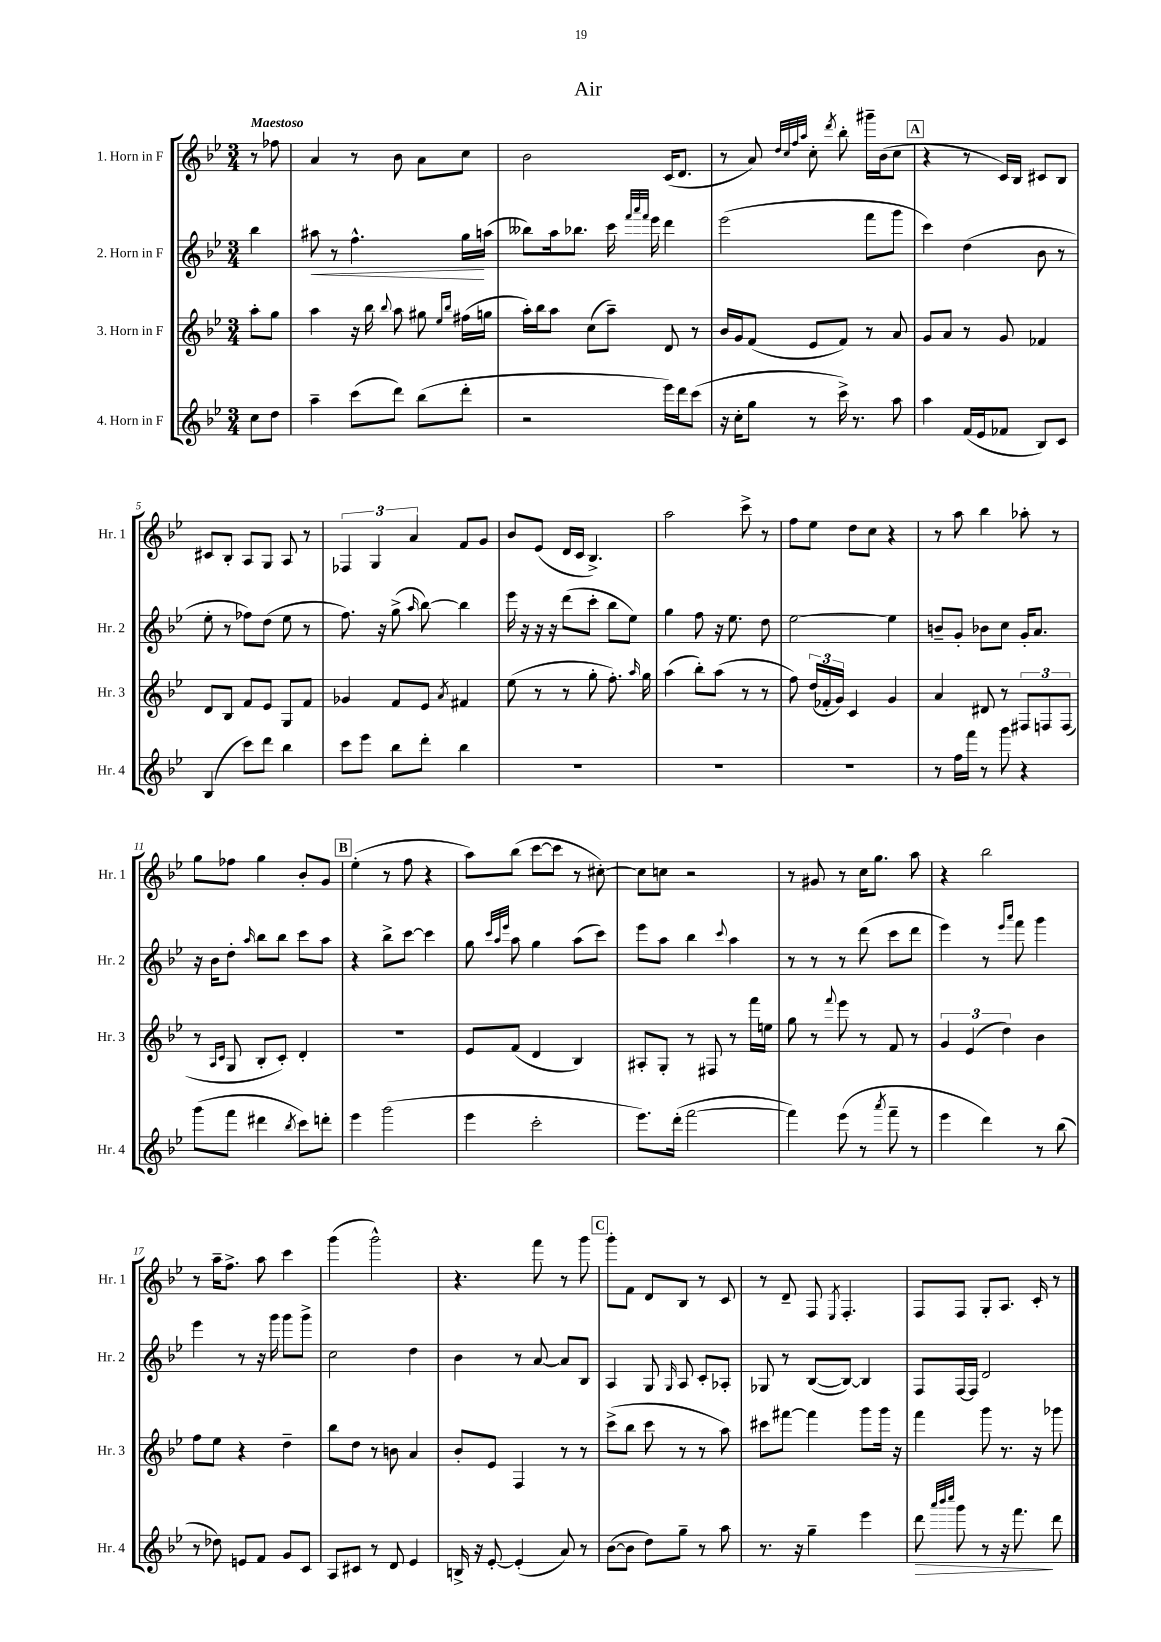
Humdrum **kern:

**kern	**kern	**kern	**kern
*staff4	*staff3	*staff2	*staff1
*clefG2	*clefG2	*clefG2	*clefG2
*k[b-e-]	*k[b-e-]	*k[b-e-]	*k[b-e-]
*M3/4	*M3/4	*M3/4	*M3/4
8cc\L	8aa'\L	4bb-\	8r
8dd\J	8gg\J	.	8ff-\
=	=	=	=
4aa~\	4aa\	8aa#\	4a/
.	.	8r	.
(8ccc\L	16r	4.ff^^\	8r
.	16bb-\	.	.
.	8qqbb-/	.	.
8ddd\J)	8aa\	.	8b-\
(8bb-\L	8gg#\	.	8a\L
.	16qqee-/LL	.	.
.	16qqbb-/JJ	.	.
8ddd'\J	(16ff#\LL	16gg\LL	8cc\J
.	16gg\JJ	(16aa\JJ	.
=	=	=	=
2r	16aa'\LL)	8bb--\L)	2b-\
.	16bb-\J	.	.
.	8aa\J	16aa\k	.
.	.	8.bb-\J	.
.	(8cc\L	.	.
.	8aa~\J)	16ccc\	.
.	.	32qqfff/LLL	.
.	.	32qqaaa/	.
.	.	32qqfff/JJJ	.
.	.	16eee-\	.
16eee-\LL)	8d/	4ddd\	(16c/LK
16ddd\J	.	.	8.d/J
(8ccc\J	8r	.	.
=	=	=	=
16r	16b-/LL	(2eee-\	8r
16cc'\LK	16g/J	.	.
8gg\J	(8f/J	.	8a/)
.	.	.	32qqdd/LLL
.	.	.	32qqcc/
.	.	.	32qqff/
.	.	.	32qqaa/JJJ
8r	8e-/L	.	8cc'\
.	.	.	8qddd/
16ccc^\)	8f/J)	.	8bb-'\
8.r	.	.	.
.	8r	8fff\L	16ggg#~\LL
.	.	.	(16b-\J
8aa\	8a/	8ggg\J	8cc\J
=	=	=	=
4aa\	8g/L	4ccc\)	4r
.	8a/J	.	.
(16f/LL	8r	(4dd\	8r
16e-/J	.	.	.
8f-/J	8g/	.	16c/LL)
.	.	.	16B-/JJ
8B-/L)	4f-/	8b-\	8c#/L
8c/J	.	8r	8B-/J
=	=	=	=
(4B-/	8d/L	8ee-'\	8c#/L
.	8B-/J	8r	8B-'/J
8ccc\L)	8f/L	8ff-\L)	8A/L
8ddd\J	8e-/J	(8dd\J	8G/J
4bb-\	8G/L	8ee-\	8A/
.	8f/J	8r	8r
=	=	=	=
8ccc\L	4g-/	8.ff\)	6F-/
8eee-\J	.	.	.
.	.	.	6G/
.	.	16r	.
8bb-\L	8f/L	(8gg^\	.
.	.	.	6a/
.	.	16qqaa/	.
8ddd'\J	8e-/J	[8bb-\)	.
.	8qa/	.	.
4bb-\	4f#/	4bb-\]	8f/L
.	.	.	8g/J
=	=	=	=
2.r	(8ee-\	16eee-\	8b-/L
.	.	16r	.
.	8r	16r	(8e-/J
.	.	16r	.
.	8r	(8ddd\L	16d/LL
.	.	.	16c/JJ
.	8gg'\	8ccc'\J	4.B-^/)
.	8.ff'\)	8bb-\L	.
.	.	8ee-\J)	.
.	16qqaa/	.	.
.	16gg\	.	.
=	=	=	=
2.r	(4aa\	4gg\	2aa\
.	8bb-'\L)	8ff\	.
.	(8aa\J	16r	.
.	.	8.ee-\	.
.	8r	.	8ccc^\
.	8r	8dd\	8r
=	=	=	=
2.r	8ff\)	[2ee-\	8ff\L
.	(24dd/LL	.	8ee-\J
.	24f-'/	.	.
.	24g/JJ)	.	.
.	4c/	.	8dd\L
.	.	.	8cc\J
.	4g/	4ee-\]	4r
=	=	=	=
8r	4a/	8b~/L	8r
16ff\LL	.	8g'/J	8aa\
16fff\JJ	.	.	.
8r	8d#/	8b-\L	4bb-\
8ggg\	8r	8cc\J	.
4r	12F#/L	16g'/LK	8aa-'\
.	.	8.a/J	.
.	12F/	.	.
.	.	.	8r
.	(12F/J	.	.
=	=	=	=
(8ggg\L	8r	16r	8gg\L
.	.	16b-\LK	.
.	16qqA/LL	.	.
.	16qqc/JJ	.	.
8fff\J	8G/	8dd'\J	8ff-\J
.	.	16qqaa/	.
4ddd#\	8B-'/L	8bb-\L	4gg\
.	8c'/J)	8bb-\J	.
8qbb-/	.	.	.
8ccc\L)	4d'/	8ccc\L	8b-'/L
8ddd'\J	.	8aa\J	8g/J
=	=	=	=
4eee-\	2.r	4r	(4ee-'\
(2ggg\	.	8bb-^\L	8r
.	.	[8ccc\J	8ff\
.	.	4ccc\]	4r
=	=	=	=
4eee-\	8e-/L	8gg\	8aa\L)
.	.	32qqccc/LLL	.
.	.	32qqaa/	.
.	.	32qqeee-/JJJ	.
.	(8f/J	8aa\	(8bb-\J
2ccc'\	4d/	4gg\	[8ccc\L
.	.	.	8ccc\]J
.	4B-/)	(8aa\L	8r
.	.	8ccc\J)	[8cc#'\)
=	=	=	=
8.eee-\L)	8A#'/L	8eee-\L	8cc#\]L
.	8G'/J	8aa\J	8cc\J
(16ddd'\Jk	.	.	.
[2fff\	8r	4bb-\	2r
.	8F#/	.	.
.	.	8qqccc/	.
.	8r	4aa\	.
.	16fff\LL	.	.
.	16ee\JJ	.	.
=	=	=	=
4fff\])	8gg\	8r	8r
.	8r	8r	8g#/
.	8qqfff/	.	.
(8eee-\	8eee-\	8r	8r
8r	8r	(8ddd\	16cc\LK
.	.	.	8.gg\J
8qaaa/	.	.	.
8fff~\	8f/	8ccc\L	.
8r	8r	8ddd\J	8aa\
=	=	=	=
4eee-\	6g/	4eee-\)	4r
.	(6e-/	.	.
4ddd\)	.	8r	2bb-\
.	6dd\)	.	.
.	.	16qqeee-/LL	.
.	.	16qqaaa/JJ	.
.	.	8fff\	.
8r	4b-\	4ggg\	.
(8bb-\	.	.	.
=	=	=	=
8r	8ff\L	4eee-\	8r
8dd-\)	8ee-\J	.	16aa~\LK
.	.	.	8.ff^\J
8e/L	4r	8r	.
8f/J	.	16r	8aa\
.	.	16ggg\	.
8g/L	4dd~\	8ggg\L	4ccc\
8c/J	.	8ggg^\J	.
=	=	=	=
8A/L	8bb-\L	2cc\	(4ggg\
8c#/J	8dd\J	.	.
8r	8r	.	2ggg^^\)
8d/	8b\	.	.
4e-/	4a/	4dd\	.
=	=	=	=
16B^/	8b-'/L	4b-\	4.r
16r	.	.	.
[8e-'/	8e-/J	.	.
(4e-'/]	4F/	8r	.
.	.	[8a/	8fff\
8a/)	8r	8a/]L	8r
8r	8r	8B-/J	8ggg\
=	=	=	=
([8b-\L	(8ccc^\L	4A/	8ggg'\L
8b-\]J	8bb-\J	.	8f\J
8dd\L)	8ccc\	8G/	8d/L
.	.	16qqG/	.
8gg~\J	8r	8A/	8B-/J
8r	8r	8c'/L	8r
8aa\	8aa\)	8A-'/J	8c/
=	=	=	=
8.r	8ccc#\L	8G-/	8r
.	[8fff#\J	8r	8d~/
16r	.	.	.
4gg~\	4fff#\]	([8B-/L	8F/
.	.	.	8qE-/
.	.	8B-/_J)	4.F'/
4eee-\	8ggg\L	4B-/]	.
.	16ggg\Jk	.	.
.	16r	.	.
=	=	=	=
8ddd\	4fff\	8F/L	8F/L
32qqaaa/LLL	.	.	.
32qqbbb-/	.	.	.
32qqcccc/JJJ	.	.	.
8ggg\	.	[16F/L	8F/J
.	.	16F/]JJ	.
8r	8ggg\	2d/	8G'/L
16r	8.r	.	8.A/J
8.fff\	.	.	.
.	16r	.	16c'/
8ddd\	8ggg-\	.	8r
==	==	==	==
*-	*-	*-	*-
